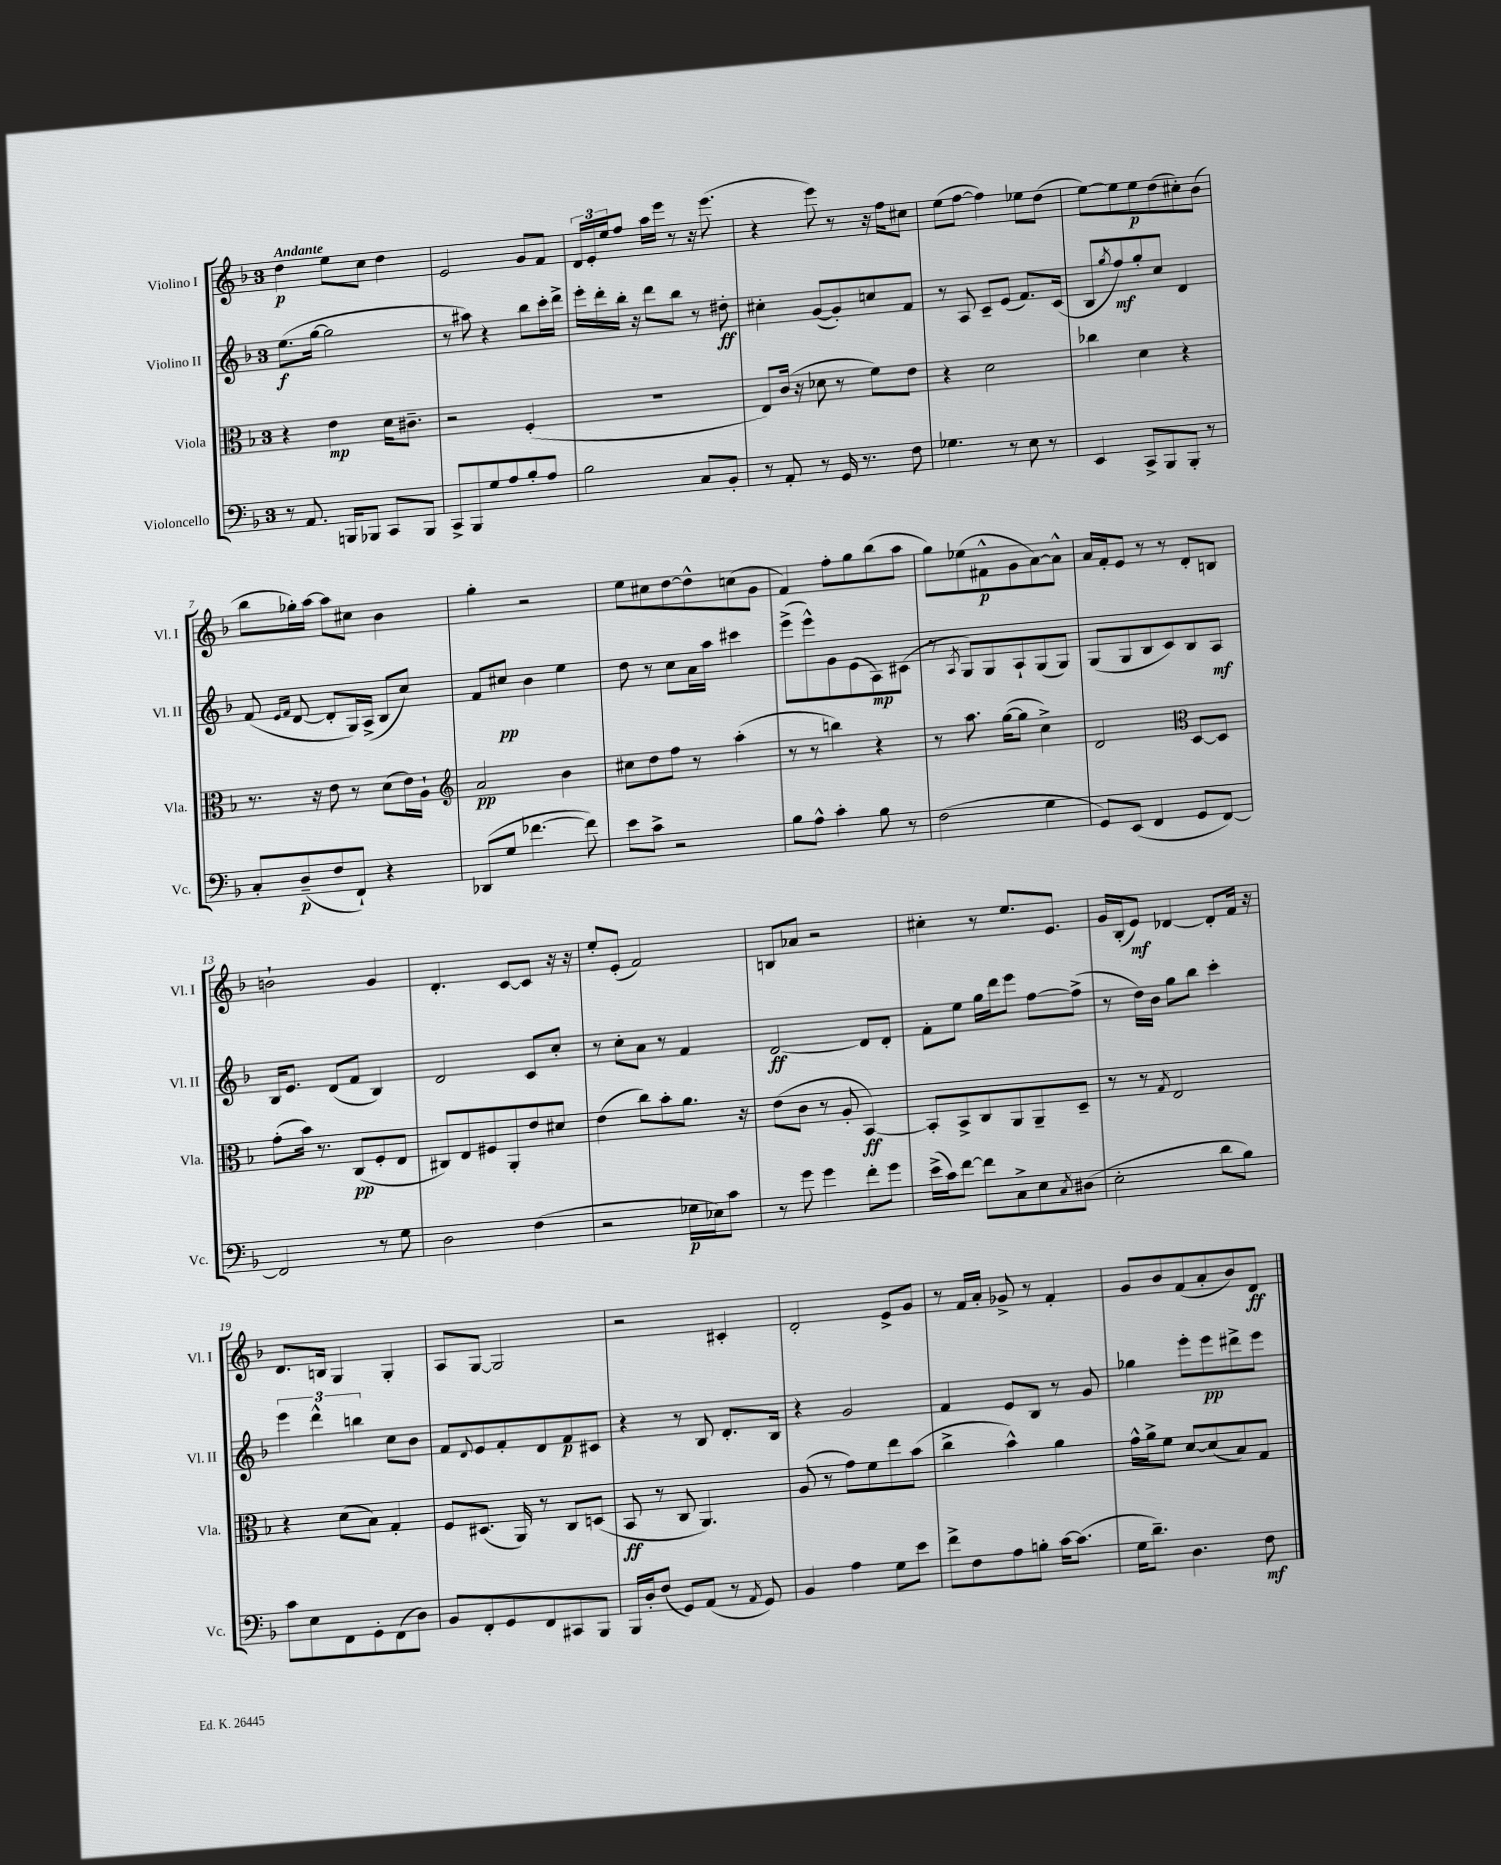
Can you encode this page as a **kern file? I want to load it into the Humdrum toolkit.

**kern	**dynam	**kern	**dynam	**kern	**dynam	**kern	**dynam
*part4	*part4	*part3	*part3	*part2	*part2	*part1	*part1
*staff4	*staff4	*staff3	*staff3	*staff2	*staff2	*staff1	*staff1
*I"Violoncello	*	*I"Viola	*	*I"Violino II	*	*I"Violino I	*
*I'Vc.	*	*I'Vla.	*	*I'Vl. II	*	*I'Vl. I	*
*clefF4	*	*clefC3	*	*clefG2	*	*clefG2	*
*k[b-]	*	*k[b-]	*	*k[b-]	*	*k[b-]	*
*M3/4	*	*M3/4	*	*M3/4	*	*M3/4	*
=1	=1	=1	=1	=1	=1	=1	=1
!	!	!	!	!	!	!LO:TX:a:B:t=Andante	!
8r	.	4r	.	(8.ee\L	f	4dd\	p
8.AA/	.	.	.	.	.	.	.
.	.	.	.	[16gg\Jk	.	.	.
.	.	4e\	mp	2gg\]	.	8ee\L	.
16BBBn/KL	.	.	.	.	.	.	.
8BBB-X/J	.	.	.	.	.	8cc\J	.
8CC/L	.	16d\KL	.	.	.	4dd\	.
.	.	8.c#X~\J	.	.	.	.	.
8BBB-/J	.	.	.	.	.	.	.
=2	=2	=2	=2	=2	=2	=2	=2
8CC^/L	.	2r	.	8r	.	2e/	.
8BBB-/	.	.	.	8aa#X\)	.	.	.
8G/	.	.	.	4r	.	.	.
8A/	.	.	.	.	.	.	.
8B-'/	.	(4F'/	.	8bb-\L	.	8g/L	.
8A/J	.	.	.	16ccc'\L	.	8f/J	.
.	.	.	.	16ddd^\JJ	.	.	.
=3	=3	=3	=3	=3	=3	=3	=3
2B-\	.	2.r	.	16eee'\LL	.	24d/LL	.
.	.	.	.	.	.	24e'/	.
.	.	.	.	16ddd'\	.	.	.
.	.	.	.	.	.	24ee/J	.
.	.	.	.	16bb-'\JJ	.	8ff/J	.
.	.	.	.	16r	.	.	.
.	.	.	.	8ddd\L	.	16aa\LL	.
.	.	.	.	.	.	16eee\JJ	.
.	.	.	.	8bb-\J	.	8r	.
8C/L	.	.	.	8r	.	16r	.
.	.	.	.	.	.	(8.eee\	.
8BB-'/J	.	.	.	8dd#X'\	ff	.	.
=4	=4	=4	=4	=4	=4	=4	=4
8r	.	8E/L)	.	4cc#X'\	.	4r	.
8AA'/	.	(16c/Jk	.	.	.	.	.
.	.	16r	.	.	.	.	.
8r	.	8d-X\	.	([8g/L	.	8eee\)	.
16GG/	.	8r	.	8g'/])	.	8r	.
8.r	.	.	.	.	.	.	.
.	.	8f\L)	.	8ccn/	.	16r	.
.	.	.	.	.	.	16ff\KL	.
8F\	.	8e\J	.	8f/J	.	8cc#X\J	.
=5	=5	=5	=5	=5	=5	=5	=5
4.G-X\	.	4r	.	8r	.	(8ee\L	.
.	.	.	.	8A/	.	[8ff\J	.
.	.	2d\	.	8c~/L	.	4ff\])	.
8r	.	.	.	(8e/J	.	.	.
8E\	.	.	.	8.f/L)	.	8ee-X\L	.
8r	.	.	.	.	.	(8dd\J	.
.	.	.	.	(16c/Jk	.	.	.
=6	=6	=6	=6	=6	=6	=6	=6
4EE/	.	4cc-X\	.	8B-/L	.	[8ee\L)	.
.	.	.	.	8qgg/	.	.	.
.	.	.	.	8ff/)	mf	8ee\]	.
8CC^/L	.	4d\	.	8gg'/	.	8ee\	p
8BBB-/	.	.	.	8cc/J	.	(8dd\	.
8BBB-'/J	.	4r	.	4d/	.	8cc#X'\)	.
8r	.	.	.	.	.	(8b-\J	.
!!LO:LB:g=z
=7	=7	=7	=7	=7	=7	=7	=7
8C'/L	.	8.r	.	(8f/	.	8bb-\L	.
.	.	.	.	16qqe/LL	.	.	.
.	.	.	.	16qqf/JJ	.	.	.
(8D~/	p	.	.	[8d/	.	16gg-X'\L)	.
.	.	16r	.	.	.	[16aa\JJ	.
8F/	.	8e\	.	8d'/L]	.	8aa\L]	.
8FF`/J)	.	8r	.	16G/L)	.	8cc#X\J	.
.	.	.	.	(16A^/JJ	.	.	.
4r	.	(8d\L	.	8B-/L	.	4b-\	.
.	.	16e\L)	.	8cc/J)	.	.	.
.	.	16A`\JJ	.	.	.	.	.
=8	=8	=8	=8	=8	=8	=8	=8
*	*	*clefG2	*	*	*	*	*
(8DD-X/L	.	2a/	pp	8f/L	.	4gg'\	.
8G/J	.	.	.	8cc#X/J	pp	.	.
[4.f-X\	.	.	.	4b-\	.	2r	.
.	.	4b-\	.	4ee\	.	.	.
8f-\])	.	.	.	.	.	.	.
=9	=9	=9	=9	=9	=9	=9	=9
8e\L	.	8cc#X\L	.	8dd\	.	8ee\L	.
8c^\J	.	8dd\	.	8r	.	8cc#X\	.
2r	.	8ff\J	.	8cc\L	.	[8dd\	.
.	.	8r	.	16a\L	.	8dd^^\]	.
.	.	.	.	16aa\JJ	.	.	.
.	.	(4aa'\	.	4ccc#X\	.	(8ccn\	.
.	.	.	.	.	.	8g\J	.
=10	=10	=10	=10	=10	=10	=10	=10
8B-\L	.	8r	.	(8eee^\L	.	4f/)	.
8A^^\J	.	8r	.	8eee^^\)	.	.	.
4c'\	.	4bbn\)	.	8g\	.	8ff'\L	.
.	.	.	.	(8e\	.	8gg\	.
8B-\	.	4r	.	8A\)	mp	(8bb-\	.
8r	.	.	.	(8c#X\J	.	8aa\J	.
=11	=11	=11	=11	=11	=11	=11	=11
(2F\	.	8r	.	8r	.	8gg\L)	.
.	.	.	.	8qA/	.	.	.
.	.	8.aa\	.	8G/L)	.	(8ee-X\	.
.	.	.	.	8G/	.	8f#X^^\	p
.	.	([16gg\KL	.	.	.	.	.
.	.	8gg\J]	.	8A`/	.	8g\	.
4G\	.	4cc^\)	.	(8G/	.	[8a\)	.
.	.	.	.	8G/J)	.	8a^^\J]	.
=12	=12	=12	=12	=12	=12	=12	=12
8GG/L)	.	2d/	.	(8G/L	.	16a/LL	.
.	.	.	.	.	.	16f'/J	.
(8EE/J	.	.	.	8G/	.	8e/J	.
4FF/	.	.	.	8B-/	.	8r	.
.	.	.	.	8c/)	.	8r	.
*	*	*clefC3	*	*	*	*	*
8GG/L	.	[8D/L	.	8B-/	.	8d'/L	.
[8FF/J)	.	8D/J]	.	8A/J	mf	8Bn/J	.
!!LO:LB:g=z
=13	=13	=13	=13	=13	=13	=13	=13
2FF/]	.	(8g'\L	.	16B-/KL	.	2bn`\	.
.	.	.	.	8.e/J	.	.	.
.	.	16b-\Jk)	.	.	.	.	.
.	.	8.r	.	.	.	.	.
.	.	.	.	(8d/L	.	.	.
.	.	(8C/L	pp	8f/J	.	.	.
8r	.	8F'/	.	4B-/)	.	4g/	.
8G\	.	8E/J	.	.	.	.	.
=14	=14	=14	=14	=14	=14	=14	=14
2D\	.	8C#X/L)	.	2d/	.	4.d'/	.
.	.	8E/	.	.	.	.	.
.	.	8F#X/	.	.	.	.	.
.	.	8AA'/	.	.	.	[8c/L	.
(4F\	.	8e/	.	8c/L	.	8c/J]	.
.	.	8d#X/J	.	8cc'/J	.	16r	.
.	.	.	.	.	.	16r	.
=15	=15	=15	=15	=15	=15	=15	=15
2r	.	(4e\	.	8r	.	8ee'/L	.
.	.	.	.	8cc'\L	.	(8e'/J	.
.	.	8cc\L)	.	8a\J	.	2f/)	.
.	.	8b-'\	.	8r	.	.	.
16G-X\LL	p	8.a\J	.	4f/	.	.	.
16E-X\J)	.	.	.	.	.	.	.
8c\J	.	.	.	.	.	.	.
.	.	16r	.	.	.	.	.
=16	=16	=16	=16	=16	=16	=16	=16
8r	.	(8e\L	.	[2d/	ff	8Bn/L	.
8g\	.	8c\J	.	.	.	8a-X/J	.
4g\	.	8r	.	.	.	2r	.
.	.	8A'/	.	.	.	.	.
8f'\L	.	[4BB-/)	ff	8d/L]	.	.	.
8g\J	.	.	.	8d'/J	.	.	.
=17	=17	=17	=17	=17	=17	=17	=17
(16e^\LL	.	8BB-'/L]	.	8f'\L	.	4cc#X'\	.
16c\J)	.	.	.	.	.	.	.
[8f\J	.	8BB-^/	.	8ee\J	.	.	.
8f\L]	.	8C/	.	16gg\LL	.	8r	.
.	.	.	.	16ddd\J	.	.	.
8C^\	.	8AA/	.	8eee\J	.	8.ee/L	.
8E\	.	8AA~/	.	[8ff\L	.	.	.
.	.	.	.	.	.	8.e/J	.
8qC/	.	.	.	.	.	.	.
(8D#X\J	.	8D~/J	.	(8ff^\J]	.	.	.
=18	=18	=18	=18	=18	=18	=18	=18
2E'\	.	8r	.	8r	.	16g/LL	.
.	.	.	.	.	.	(16B-'/J	.
.	.	8r	.	16dd\LL)	.	8e/J)	mf
.	.	.	.	16b-\JJ	.	.	.
.	.	8qG/	.	.	.	.	.
.	.	2E/	.	8gg\L	.	[4d-X/	.
.	.	.	.	8bb-\J	.	.	.
8d\L	.	.	.	4ccc'\	.	8d-'/L]	.
8B-\J)	.	.	.	.	.	16f/Jk	.
.	.	.	.	.	.	16r	.
!!LO:LB:g=z
=19	=19	=19	=19	=19	=19	=19	=19
8c\L	.	4r	.	6eee\	.	8.d/L	.
8E\	.	.	.	.	.	.	.
.	.	.	.	6ddd^^\	.	.	.
.	.	.	.	.	.	16Bn/Jk	.
8FF\	.	(8d\L	.	.	.	4G/	.
.	.	.	.	6bbn\	.	.	.
8GG'\	.	8B-\J)	.	.	.	.	.
(8FF\	.	4G'/	.	8cc\L	.	4G'/	.
8D\J)	.	.	.	8b-\J	.	.	.
=20	=20	=20	=20	=20	=20	=20	=20
8BB-/L	.	8F/L	.	8f/L	.	8A/L	.
.	.	.	.	8qqd/	.	.	.
8FF'/	.	(8.D#X/J	.	8e/	.	[8G/J	.
8GG/	.	.	.	8f'/	.	2G/]	.
.	.	16AA/)	.	.	.	.	.
8FF/	.	8r	.	8d/	.	.	.
8CC#X/	.	8C/L	.	8f/	p	.	.
8BBB-/J	.	(8Dn/J	.	8c#X/J	.	.	.
=21	=21	=21	=21	=21	=21	=21	=21
16BBB-/LL	.	8BB-/	ff	4r	.	2r	.
16D'/J	.	.	.	.	.	.	.
(8F/J	.	8r	.	.	.	.	.
8GG/L)	.	8C/	.	8r	.	.	.
(8AA/J	.	4.AA/)	.	8B-/	.	.	.
8r	.	.	.	8.d'/L	.	4c#X'/	.
8qAA/	.	.	.	.	.	.	.
8GG/)	.	.	.	.	.	.	.
.	.	.	.	16B-/Jk	.	.	.
=22	=22	=22	=22	=22	=22	=22	=22
4BB-/	.	(8A/	.	4r	.	2d'/	.
.	.	8r	.	.	.	.	.
4A\	.	8g\L)	.	2g/	.	.	.
.	.	8f\	.	.	.	.	.
8G\L	.	8ee\	.	.	.	8e^/L	.
8e\J	.	(8b-\J	.	.	.	8g/J	.
=23	=23	=23	=23	=23	=23	=23	=23
8f^\L	.	4cc^\	.	4f/	.	8r	.
8F\	.	.	.	.	.	16f/LL	.
.	.	.	.	.	.	16a'/JJ	.
8A\	.	4b-^^\)	.	8e/L	.	8g-X^/	.
8Bn'\J	.	.	.	8B-/J	.	8r	.
[16c\KL	.	4a\	.	8r	.	4f'/	.
(8.c\J]	.	.	.	.	.	.	.
.	.	.	.	8g/	.	.	.
=24	=24	=24	=24	=24	=24	=24	=24
16G\KL	.	16g^^\LL	.	4gg-X\	.	8g/L	.
8.d~\J)	.	16a^\J	.	.	.	.	.
.	.	8f\J	.	.	.	8b-/	.
4.D\	.	[8d/L	.	8eee'\L	.	(8f/	.
.	.	(8d/]	.	8eee\	pp	8a'/	.
.	.	8B-/)	.	8ddd#X^\	.	8b-/)	.
8F\	mf	8G/J	.	8eee\J	.	8d/J	ff
==	==	==	==	==	==	==	==
*-	*-	*-	*-	*-	*-	*-	*-
